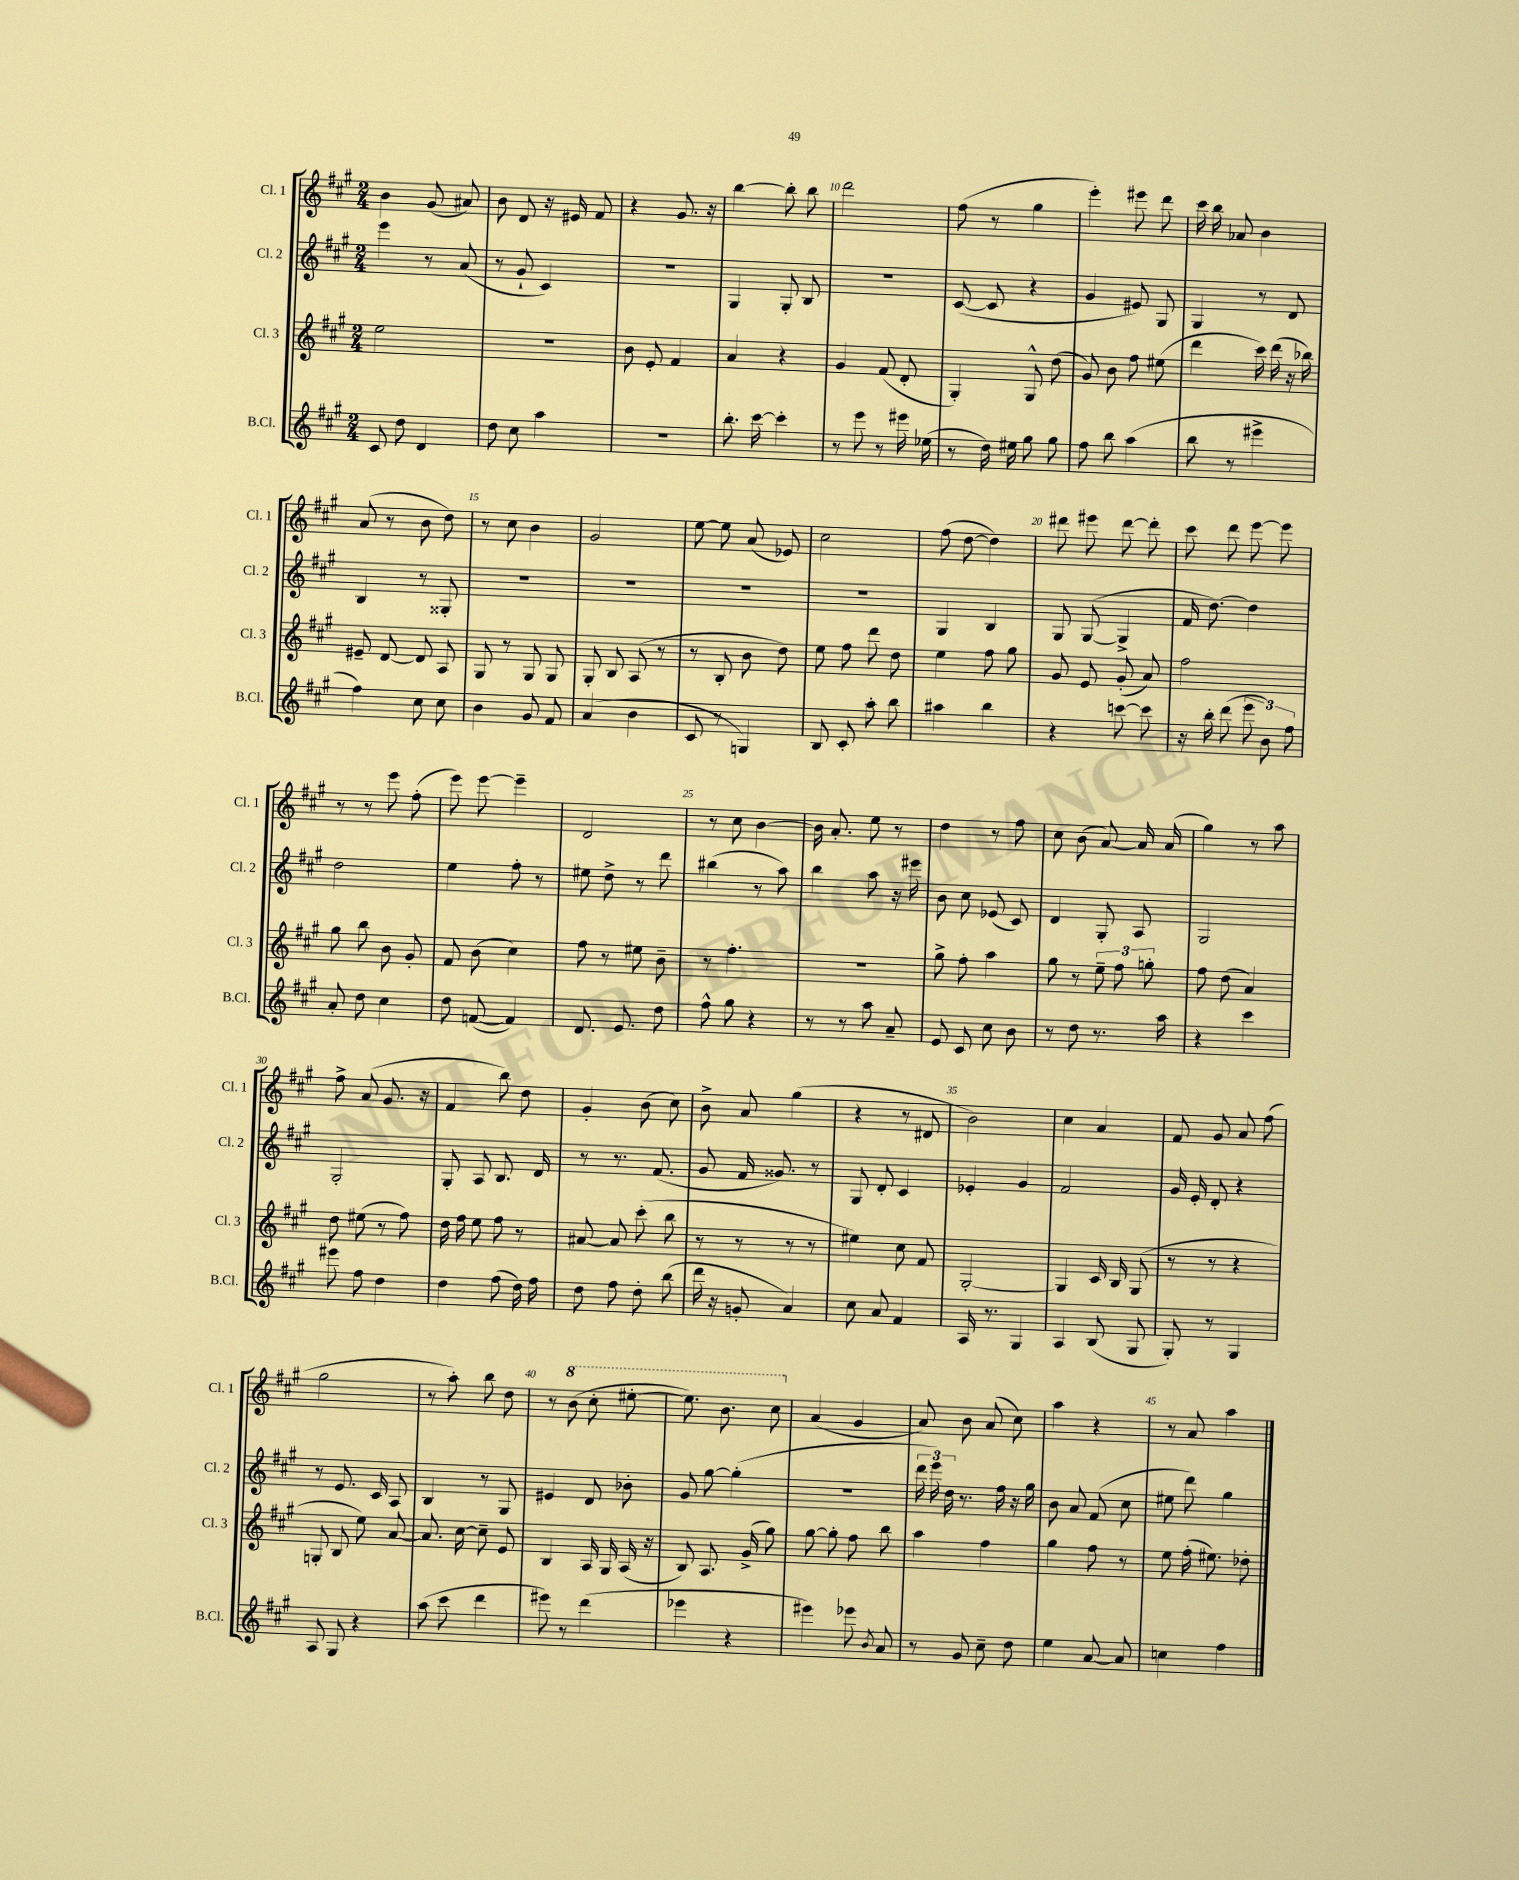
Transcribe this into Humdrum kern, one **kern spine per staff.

**kern	**kern	**kern	**kern
*staff4	*staff3	*staff2	*staff1
*clefG2	*clefG2	*clefG2	*clefG2
*k[f#c#g#]	*k[f#c#g#]	*k[f#c#g#]	*k[f#c#g#]
*M2/4	*M2/4	*M2/4	*M2/4
8c#	2ee	4eee	4b
8dd	.	.	.
4d	.	8r	(8g#
.	.	(8a	8a#)
=	=	=	=
8dd	2r	8r	8b
8cc#	.	8g#`	8d
4aa	.	4c#)	16r
.	.	.	16e#
.	.	.	8f#
=	=	=	=
2r	8b	2r	4r
.	8e'	.	.
.	4f#	.	8.g#
.	.	.	16r
=	=	=	=
8.bb'	4a	4G#	[4bb
[16ccc#	.	.	.
4ccc#']	4r	8G#'	8bb']
.	.	8B	8bb
=	=	=	=
8r	4g#	2r	2ddd
8eee	.	.	.
8r	(8f#	.	.
16eee#	8d'	.	.
(16ee-	.	.	.
=	=	=	=
8r	4G#')	([8c#	(8ff#
16dd)	.	8c#]	8r
16ee#	.	.	.
8gg#	8G#^^	4r	4gg#
8gg#	(8dd	.	.
=	=	=	=
8ff#	8g#)	4g#	4eee')
8bb	8b	.	.
(4aa	8ff#	8e#)	8eee#
.	(8ee#	8G#	8ddd
=	=	=	=
8bb	4ddd	4G#	16ccc#
.	.	.	16bb
8r	.	.	8a-
4eee#^	16ccc#)	8r	4b
.	(16ddd	.	.
.	16r	8d	.
.	16bb-)	.	.
=	=	=	=
4ff#)	8e#~	4B	(8a
.	[8d	.	8r
8cc#	8d]	8r	8b
8cc#	8A	8G##'	8dd)
=	=	=	=
4b	8G#	2r	8r
.	8r	.	8cc#
8g#	8G#	.	4b
8f#	8G#	.	.
=	=	=	=
(4a	8G#'	2r	2g#
.	8B	.	.
4b	(8A	.	.
.	8r	.	.
=	=	=	=
8c#	8r	2r	[8ee
8r	8B'	.	8ee]
4G)	8b	.	(8a
.	8dd)	.	8e-)
=	=	=	=
8B	8ee	2r	2cc#
8c#'	8ff#	.	.
8aa'	8ddd	.	.
8bb	8dd	.	.
=	=	=	=
4aa#	4ee	4G#	(8ff#
.	.	.	[8dd
4bb	8ff#	4B	4dd])
.	8gg#	.	.
=	=	=	=
4r	8g#	8G#	8ddd#
.	8e	([8G#	8eee#
[8ccc	(8g#'	4G#^]	[8ddd#
8ccc]	8a)	.	8ddd#']
=	=	=	=
16r	2ff#	16f#	8ccc#
16bb'	.	[8.dd)	.
(8ddd	.	.	8ddd
12eee	.	4dd]	[8eee
12b)	.	.	.
.	.	.	8eee]
12ff#	.	.	.
=	=	=	=
8a'	8gg#	2dd	8r
8dd	8bb	.	8r
4cc#	8b	.	8eee
.	8g#'	.	(8ff#'
=	=	=	=
8dd	8f#	4ee	8eee)
([8f	(8b	.	[8eee
4f])	4cc#)	8ff#'	4eee~]
.	.	8r	.
=	=	=	=
8.d	8ff#	8ee#	2d
.	8r	8dd^	.
8.e	.	.	.
.	8ee#	8r	.
8dd	8b~	8ddd	.
=	=	=	=
8ff#^^	8r	(4bb#	8r
8gg#	4.ff#'	.	8cc#
4r	.	8r	[4b
.	.	8aa)	.
=	=	=	=
8r	2r	4bb	16b]
.	.	.	8.a'
8r	.	.	.
8aa	.	8aa	8ee
8a~	.	16r	8r
.	.	16eee#	.
=	=	=	=
8e	8gg#^	8b	4dd
8c#	8ff#'	8cc#	.
8cc#	4aa	(8e-	8r
8b	.	8c#)	8ff#
=	=	=	=
8r	8gg#	4d	8cc#
8dd	8r	.	(8b
8.r	12ee~	8G#'	[8a)
.	12ff#	.	.
.	.	8A	16a]
.	12gg'	.	.
16aa	.	.	(16a
=	=	=	=
4r	8ff#	2G#	4gg#)
.	(8dd	.	.
4ccc#	4a)	.	8r
.	.	.	8aa
=	=	=	=
8eee#	8dd	2G#'	8ff#^
8ff#	(8ee#	.	(8a
4dd	8r	.	8.g#
.	8ff#)	.	.
.	.	.	16r
=	=	=	=
4dd	16dd	8G#'	4f#
.	16ff#	.	.
.	8ee	8A	.
(8ff#	8ff#	8.B	8bb)
16dd)	8r	.	8dd
16ff#	.	16d	.
=	=	=	=
8dd	[8a#	8r	4g#'
8ff#	8a#]	8.r	.
8dd'	(8ccc#'	.	(8b
.	.	(8.f#	.
(8bb	8bb	.	8cc#)
=	=	=	=
16ddd	8r	8g#	8b^
16r	.	.	.
8g'	8r	16f#	8a
.	.	8.g##)	.
4a)	8r	.	(4gg#
.	8r	8r	.
=	=	=	=
8cc#	4ee#)	8G#	4r
8a	.	8d'	.
4f#	8cc#	4c#	8r
.	8f#	.	8d#
=	=	=	=
16A	[2G#'	4e-'	2b)
8.r	.	.	.
4G#	.	4g#	.
=	=	=	=
4A	4G#]	2f#	4cc#
(8B	16c#	.	4a
.	16B	.	.
8G#	(8G#	.	.
=	=	=	=
8G#')	8r	16g#	8f#
.	.	16e'	.
8r	8r	8d'	8g#
4G#	4r	4r	8a
.	.	.	(8ff#
=	=	=	=
8A	8G'	8r	2gg#
8G#	8B	8.e	.
4r	8ee)	.	.
.	.	16c#	.
.	[8a	8A	.
=	=	=	=
(8aa	8.a]	4B	8r
8ccc#	.	.	8aa')
.	[16cc#	.	.
4ddd	8cc#~]	8r	8bb
.	8e	8G#	8dd
=	=	=	=
8eee#)	4B	4e#	8r
8r	.	.	(8bb
(4ddd	16A	8d	8ccc#'
.	16G#	.	.
.	(16A	8b-'	[8eee#'
.	16r	.	.
=	=	=	=
4eee-	8B)	8g#	8.eee#])
.	8.A	[8gg#	.
.	.	.	8.bb
4r	.	(4gg#']	.
.	(16g#^	.	.
.	8gg#)	.	8ccc#
=	=	=	=
4eee#)	[8gg#	2r	(4a
.	8gg#']	.	.
8eee-	8ff#	.	4g#
8qb	.	.	.
8a	8bb	.	.
=	=	=	=
8r	4aa	24ddd	8a)
.	.	24eee)	.
.	.	24dd	.
8g#	.	8.r	8b
8cc#~	4ff#	.	(8a
.	.	16ff#	.
8dd	.	16r	8cc#)
.	.	16gg#	.
=	=	=	=
4ee	4gg#	8b	4aa
.	.	8a	.
[8a	8ff#	(8f#	4r
8a]	8r	8cc#	.
=	=	=	=
4cc	8ee	8ee#	8r
.	(16ff#'	8ddd)	8a
.	8.ee#)	.	.
4ff#	.	4gg#	4aa
.	8dd-'	.	.
==	==	==	==
*-	*-	*-	*-
